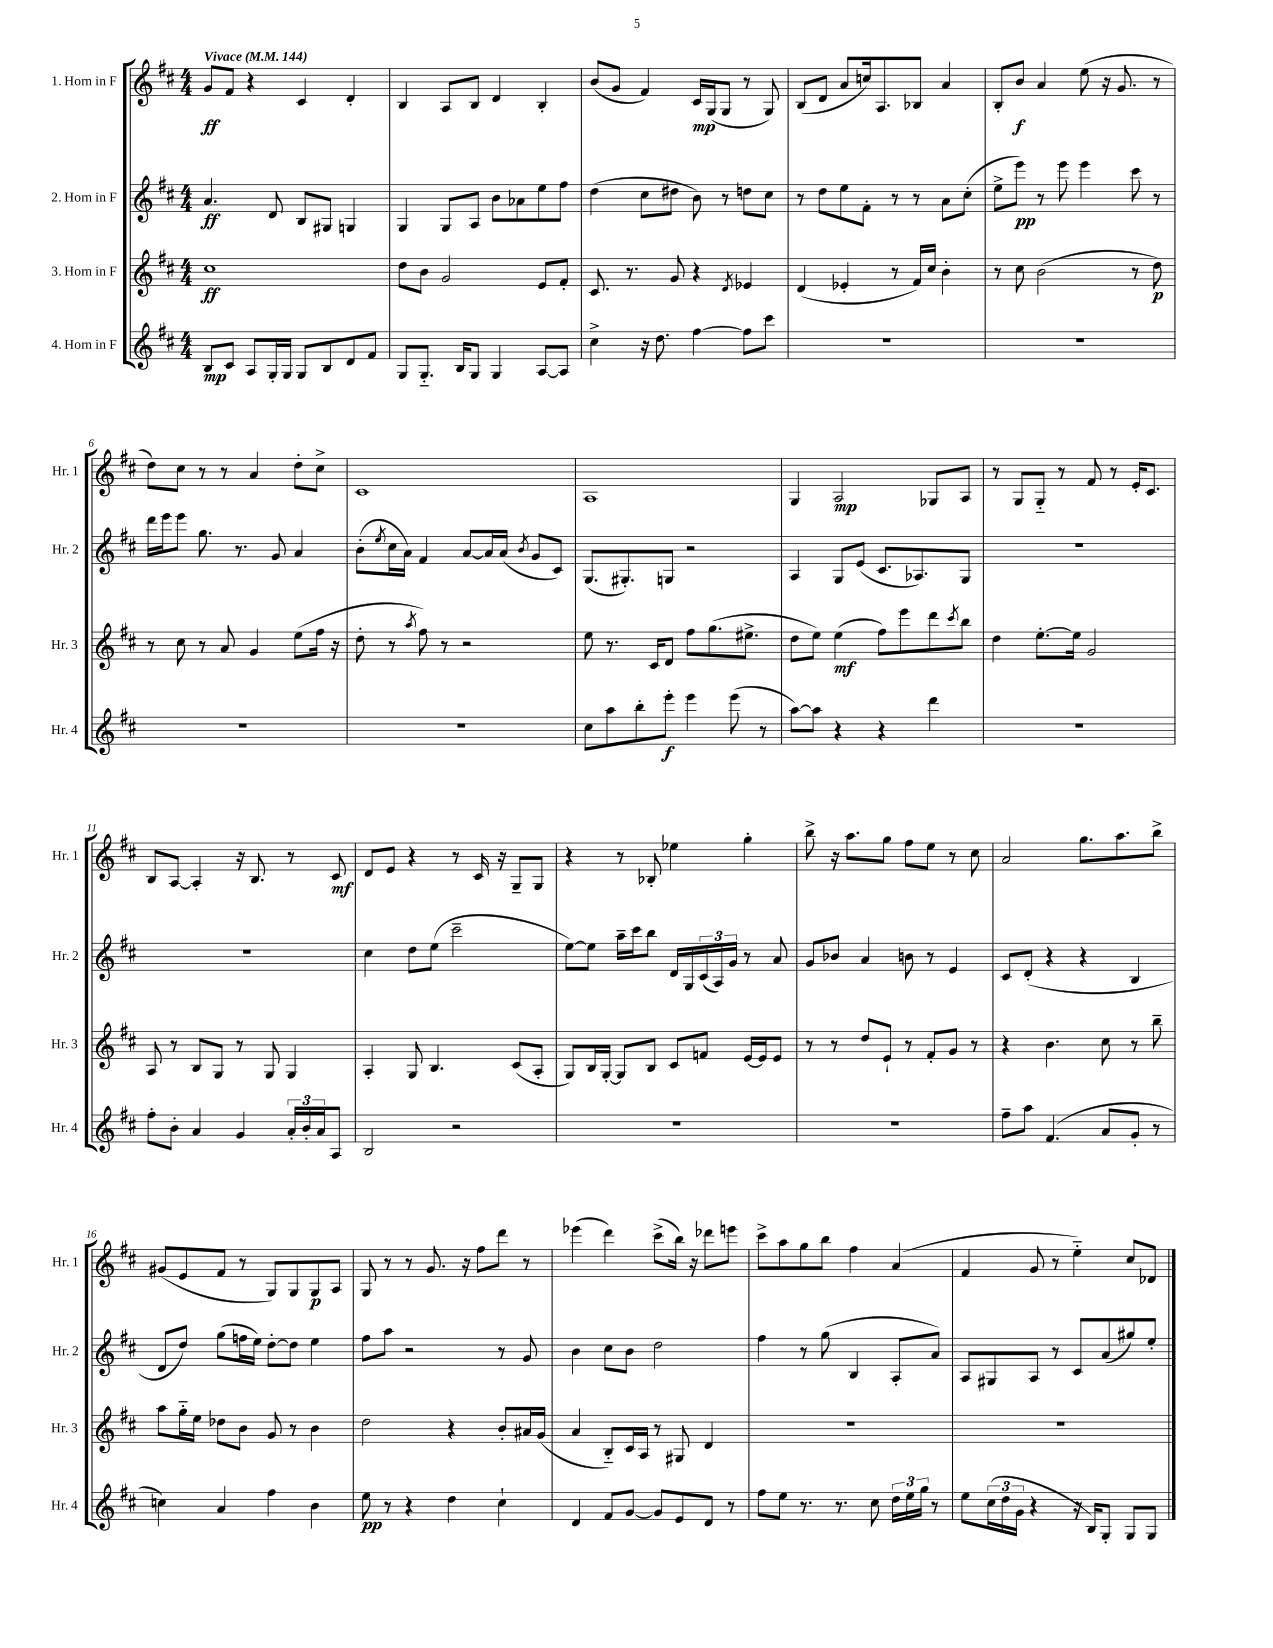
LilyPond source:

<<
\new StaffGroup <<
\new Staff = "s0" \with { instrumentName = "1. Horn in F" shortInstrumentName = "Hr. 1" } {
    \clef treble \key d \major \numericTimeSignature \time 4/4 \tempo "Vivace" 4 = 144
    g'8\ff fis'8 r4 cis'4 d'4-. |
    b4 a8 b8 d'4 b4-. |
    b'8( g'8 fis'4) cis'16\mp g16( g8 r8 g8) |
    b8( d'8 a'8 c''16) a8. bes8 a'4 |
    b8-. b'8\f a'4 e''8( r16 g'8. r8 |
    d''8) cis''8 r8 r8 a'4 d''8-. cis''8-> |
    cis'1 |
    a1 |
    g4 a2\mp ges8 a8 |
    r8 g8 g8-_ r8 fis'8 r8 e'16-. cis'8. |
    b8 a8~ a4-. r16 b8. r8 cis'8\mf |
    d'8 e'8 r4 r8 cis'16 r16 g8-- g8 |
    r4 r8 bes8-. ees''4 g''4-. |
    b''8-> r16 a''8. g''8 fis''8 e''8 r8 cis''8 |
    a'2 g''8. a''8. b''8-> |
    gis'8( e'8 fis'8 r8 g8) g8 g8\p a8 |
    g8 r8 r8 g'8. r16 fis''8 d'''8 r8 |
    ees'''4( d'''4) cis'''8->( b''16) r16 des'''8 e'''8 |
    cis'''8-> a''8 g''8 b''8 fis''4 a'4( |
    fis'4 g'8 r8 e''4-_) cis''8 des'8 \bar "|." |
}
\new Staff = "s1" \with { instrumentName = "2. Horn in F" shortInstrumentName = "Hr. 2" } {
    \clef treble \key d \major \numericTimeSignature \time 4/4
    a'4.\ff d'8 b8 gis8 g4 |
    g4 g8 a8 b'8 aes'8 e''8 fis''8 |
    d''4( cis''8 dis''8 b'8) r8 d''8 cis''8 |
    r8 d''8 e''8 fis'8-. r8 r8 a'8 cis''8-.( |
    e''8-> e'''8\pp) r8 e'''8 e'''4 cis'''8 r8 |
    d'''16 e'''16 e'''8 g''8. r8. g'8 a'4 |
    b'8-.( \acciaccatura { e''8 } cis''16 a'16) fis'4 a'8~ a'16 a'16( \acciaccatura { b'8 } g'8 cis'8) |
    g8.( gis8.-.) g8 r2 |
    a4 g8 e'8( cis'8. aes8.) g8 |
    R1 |
    R1 |
    cis''4 d''8 e''8( cis'''2-- |
    e''8~) e''8 a''16-- cis'''16 b''8 d'16 g16 \tuplet 3/2 { cis'16( a16) g'16 } r8 a'8 |
    g'8 bes'8 a'4 b'8 r8 e'4 |
    cis'8 d'8-.( r4 r4 b4 |
    d'8 d''8) g''8( f''16 e''16) d''8~-. d''8 e''4 |
    fis''8 a''8 r2 r8 g'8 |
    b'4 cis''8 b'8 d''2 |
    fis''4 r8 g''8( b4 a8-. a'8) |
    a8 gis8 a8 r8 cis'8 a'8( gis''8) e''8-. \bar "|." |
}
\new Staff = "s2" \with { instrumentName = "3. Horn in F" shortInstrumentName = "Hr. 3" } {
    \clef treble \key d \major \numericTimeSignature \time 4/4
    cis''1\ff |
    d''8 b'8 g'2 e'8 fis'8-. |
    cis'8. r8. g'8 r4 \acciaccatura { d'8 } ees'4 |
    d'4( ees'4-. r8 fis'16) cis''16 b'4-. |
    r8 cis''8 b'2( r8 d''8\p) |
    r8 cis''8 r8 a'8 g'4 e''8( fis''16 r16 |
    d''8-. r8 \acciaccatura { a''8 } fis''8) r8 r2 |
    e''8 r8. cis'16 d'8 fis''8 g''8.( eis''8.-> |
    d''8 e''8) e''4\mf( fis''8) e'''8 d'''8 \acciaccatura { cis'''8 } b''8 |
    d''4 e''8.~-. e''16 g'2 |
    a8 r8 b8 g8 r8 g8 g4 |
    a4-. g8 b4. cis'8( a8-. |
    g8) b16 g16~-. g8 b8 cis'8 f'8 e'16~ e'16 e'8 |
    r8 r8 d''8 e'8-! r8 fis'8-. g'8 r8 |
    r4 b'4. cis''8 r8 b''8-- |
    a''8 g''16-_ e''16 des''8 b'8 g'8 r8 b'4 |
    d''2 r4 b'8-. ais'16 g'16( |
    a'4 b8-_) cis'16 a16 r8 gis8 d'4 |
    R1 |
    R1 \bar "|." |
}
\new Staff = "s3" \with { instrumentName = "4. Horn in F" shortInstrumentName = "Hr. 4" } {
    \clef treble \key d \major \numericTimeSignature \time 4/4
    b8\mp cis'8 a8 g16-. g16 g8 b8 d'8 fis'8 |
    g8 g8.-_ b16 g8 g4 a8~ a8 |
    cis''4-> r16 d''8. fis''4~ fis''8 cis'''8 |
    R1 |
    R1 |
    R1 |
    R1 |
    cis''8 a''8 b''8-. e'''8-.\f e'''4 e'''8( r8 |
    a''8~) a''8 r4 r4 d'''4 |
    R1 |
    fis''8-. b'8-. a'4 g'4 \tuplet 3/2 { a'16-. b'16-. a'16 } a8 |
    b2 r2 |
    R1 |
    R1 |
    fis''8-- a''8 fis'4.( a'8 g'8-. r8 |
    c''4) a'4 fis''4 b'4 |
    e''8\pp r8 r4 d''4 cis''4-! |
    d'4 fis'8 g'8~ g'8 e'8 d'8 r8 |
    fis''8 e''8 r8. r8. cis''8 \tuplet 3/2 { d''16 e''16 g''16 } r8 |
    e''8 \tuplet 3/2 { cis''16( d''16 g'16 } r4 r16 b16) g8-. g8 g8 \bar "|." |
}
>>
>>
